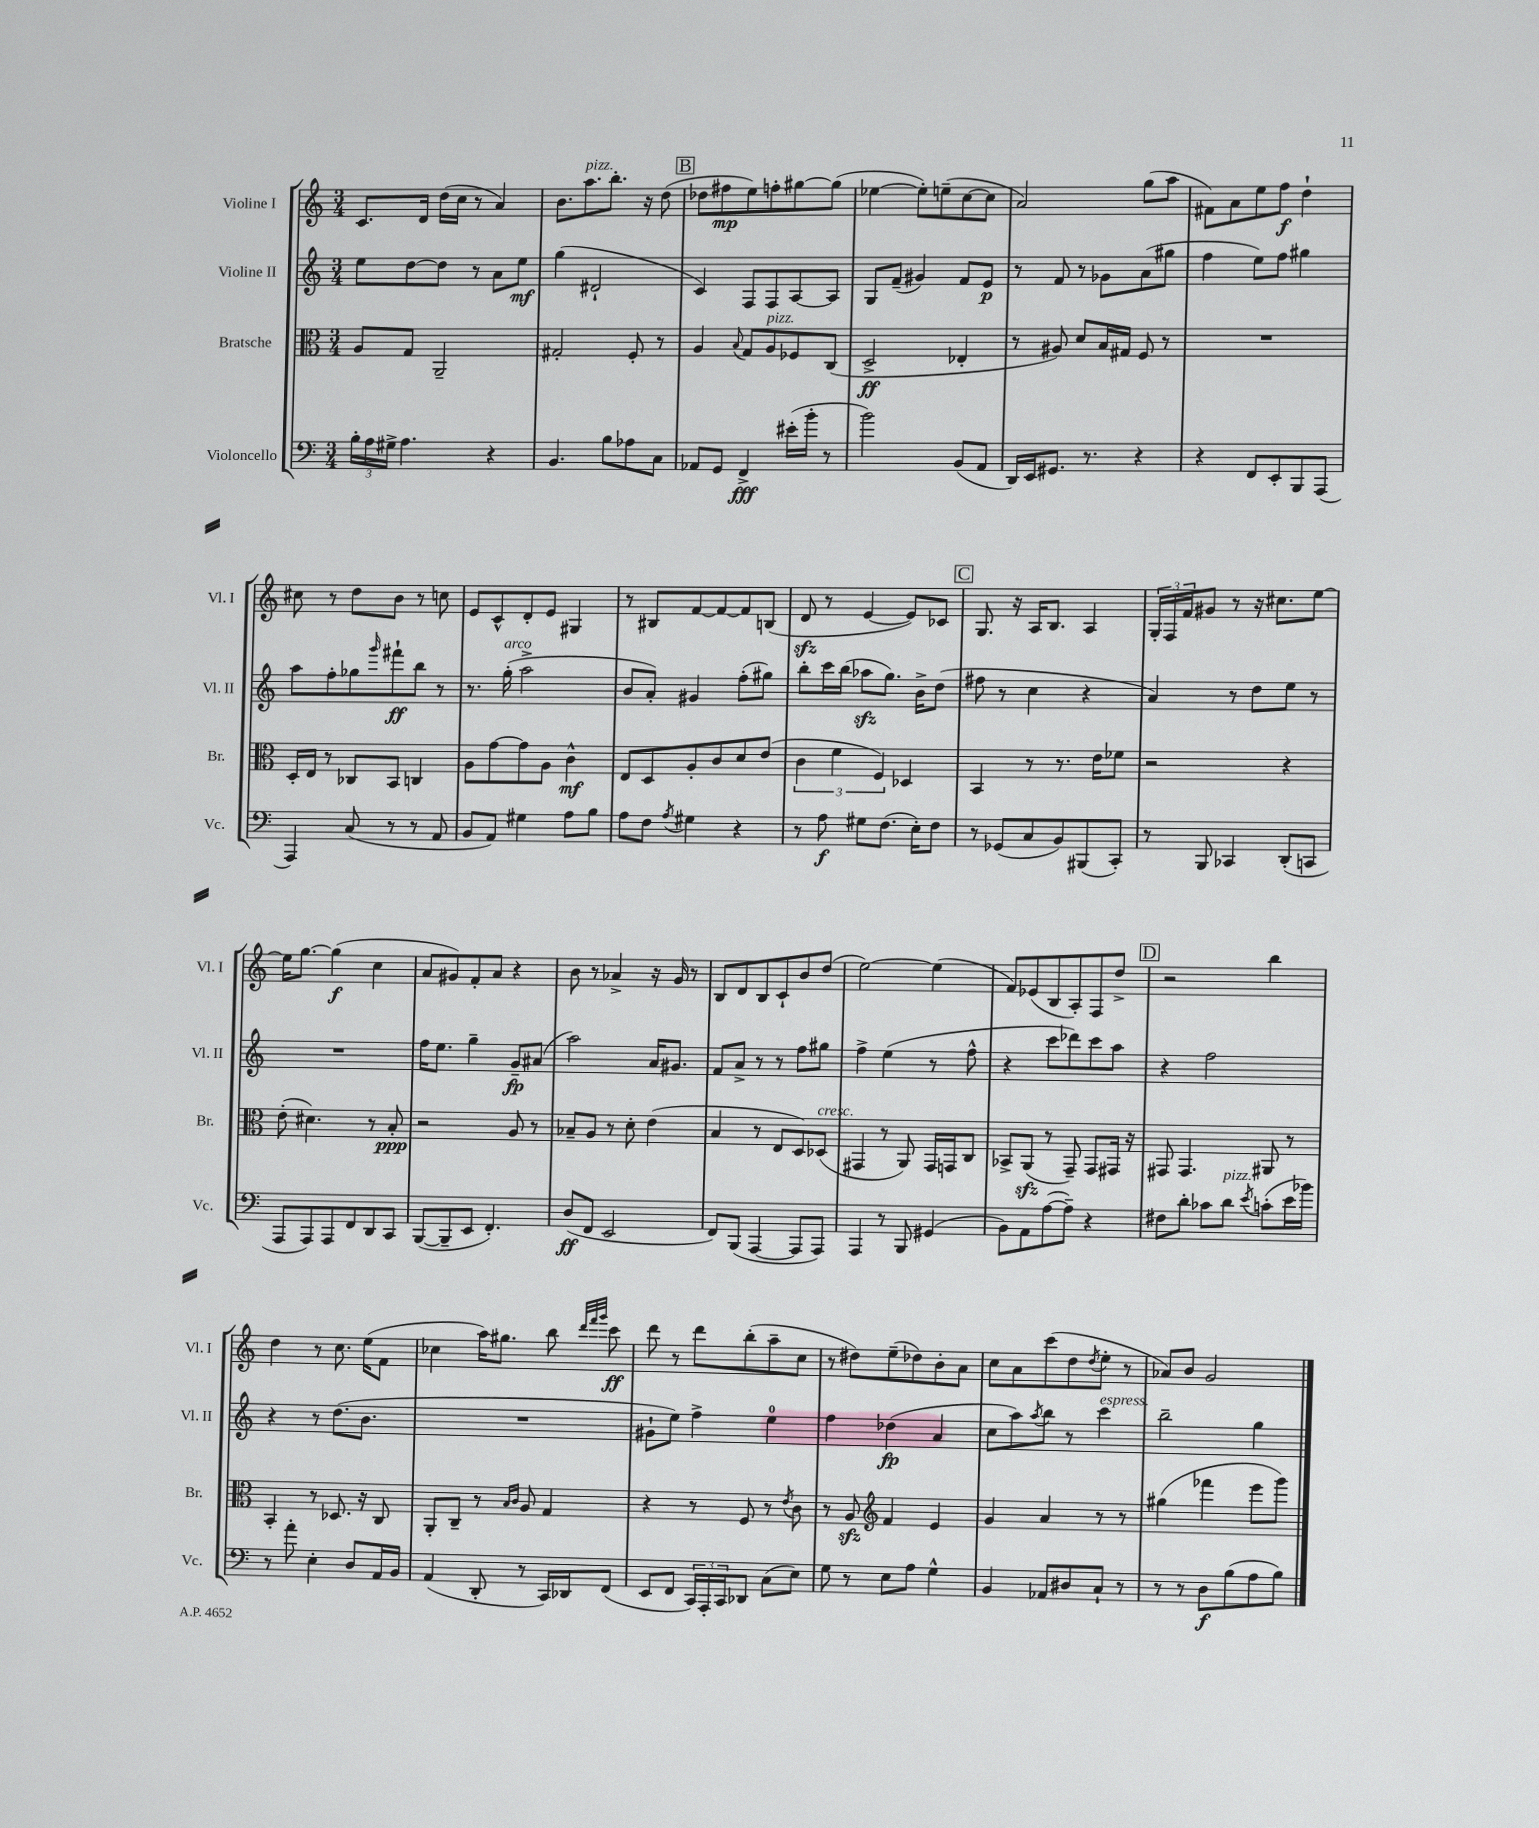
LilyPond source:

<<
\new StaffGroup <<
\new Staff = "s0" \with { instrumentName = "Violine I" shortInstrumentName = "Vl. I" } {
    \clef treble \key c \major \numericTimeSignature \time 3/4
    c'8. d'16 d''16( c''16 r8 a'4) |
    b'8. a''8.^\markup { \italic "pizz." } b''8.-. r16 d''8( |
    \mark \markup { \box "B" } des''8 fis''8\mp e''8) f''8-. gis''8~ gis''8( |
    ees''4~ ees''8-.) e''8--( c''8~ c''8 |
    a'2) g''8( a''8 |
    fis'8) a'8 e''8 f''8\f d''4-! |
    cis''8 r8 d''8 b'8 r8 c''8 |
    e'8 c'8-^ d'8-. e'8 gis4 |
    r8 bis8 f'8~ f'8~ f'8 b8( |
    d'8\sfz r8 e'4~ e'8) ces'8 |
    \mark \markup { \box "C" } g8. r16 a16 b8. a4 |
    \tuplet 3/2 { g16-. f16 f'16 } gis'8 r8 r16 cis''8. e''8~ |
    e''16 g''8.~ g''4\f( c''4 |
    a'8 gis'8) f'8-. a'8 r4 |
    b'8 r8 aes'4-> r16 g'16 r8 |
    b8 d'8 b8 c'8-! b'8 d''8( |
    e''2~) e''4( |
    f'8) ees'8( b8 a8-.) f8 d''8-> |
    \mark \markup { \box "D" } r2 b''4 |
    d''4 r8 c''8. e''16( f'8 |
    ces''4 a''16) gis''8. b''8 \grace { d'''32 f'''32 g'''32 } c'''8\ff |
    d'''8 r8 d'''8 b''8-.( a''8-- c''8 |
    r8 dis''8) e''8--( des''8) b'8-. a'8 |
    c''8 a'8 c'''8( d''8 \acciaccatura { d''8 } e''8-. r8 |
    aes'8) b'8 g'2 \bar "|." |
}
\new Staff = "s1" \with { instrumentName = "Violine II" shortInstrumentName = "Vl. II" } {
    \clef treble \key c \major \numericTimeSignature \time 3/4
    e''8 d''8~ d''8 r8 a'8 e''8\mf |
    g''4( dis'2-! |
    \mark \markup { \box "B" } c'4) f8 f8 a8~ a8 |
    g8 f'8--( gis'4) f'8 e'8\p |
    r8 f'8 r8 ges'8 a'8( gis''8 |
    f''4 e''8) f''8 gis''4 |
    a''8 f''8-. ges''8 \grace { g'''16 } fis'''8-!\ff b''8 r8 |
    r8. g''16-.^\markup { \italic "arco" }( a''2-> |
    b'8 a'8-.) gis'4 f''8-.( gis''8) |
    b''8-. c'''16 b''16( aes''8\sfz g''8.) b'16-> d''8( |
    \mark \markup { \box "C" } fis''8 r8 c''4 r4 |
    a'4) r8 d''8 e''8 r8 |
    R2. |
    f''16 e''8. g''4-- g'8--\fp ais'8( |
    a''2) a'16 gis'8. |
    f'8 a'8-> r8 r8 f''8 gis''8 |
    f''4-> e''4( r8 f''8-^ |
    r4 c'''8 des'''8) c'''8 a''8 |
    \mark \markup { \box "D" } r4 f''2 |
    r4 r8 d''8.( b'8. |
    R2. |
    gis'8-! e''8) f''4-> e''4-0 |
    f''4 des''4\fp( a'4 |
    c''8 a''8) \acciaccatura { a''8 } b''8 r8 c'''4^\markup { \italic "espress." } |
    b''2-- g''4 \bar "|." |
}
\new Staff = "s2" \with { instrumentName = "Bratsche" shortInstrumentName = "Br." } {
    \clef alto \key c \major \numericTimeSignature \time 3/4
    a8 g8 a,2-- |
    gis2-. f8-. r8 |
    \mark \markup { \box "B" } a4 \appoggiatura { b8 } g8 a8^\markup { \italic "pizz." } fes8 c8( |
    d2->\ff ees4-. |
    r8 ais8) d'8 b16 gis16 f8 r8 |
    R2. |
    d16-. e16 r8 ces8 b,8 c4 |
    a8 g'8~ g'8 a8 c'4-^\mf |
    e8 d8 a8-. c'8 d'8 e'8( |
    \tuplet 3/2 { c'4 f'4 f4) } des4 |
    \mark \markup { \box "C" } b,4 r8 r8. e'16 fes'8 |
    r2 r4 |
    e'8-.( dis'4.) r8 b8-.\ppp |
    r2 a8 r8 |
    bes8-- a8 r8 d'8-. e'4( |
    b4 r8 e8 d8) des8^\markup { \italic "cresc." }( |
    gis,4 r8 a,8) gis,16 g,16 c8 |
    bes,8-> a,8\sfz( r8 g,8--) g,8 gis,16 r16 |
    \mark \markup { \box "D" } gis,8 gis,4. ais,8 r8 |
    b,4-. r8 des8. r16 c8 |
    a,8-. c8-- r8 \grace { b16 c'16 } a8 g4 |
    r4 r8 f8 r8 \acciaccatura { e'8 } c'8 |
    r8 a8\sfz \clef treble f'4 e'4 |
    g'4 a'4 r8 r8 |
    gis''4( fes'''4 e'''8 g'''8) \bar "|." |
}
\new Staff = "s3" \with { instrumentName = "Violoncello" shortInstrumentName = "Vc." } {
    \clef bass \key c \major \numericTimeSignature \time 3/4
    \tuplet 3/2 { b16-. a16 gis16-> } a4. r4 |
    b,4. b8 aes8 c8 |
    \mark \markup { \box "B" } aes,8 g,8 f,4->\fff eis'16-.( b'16-. r8 |
    b'2) b,8( a,8 |
    d,16) e,16 gis,8. r8. r4 |
    r4 f,8 e,8-. b,,8 a,,8( |
    a,,4) c8( r8 r8 a,8 |
    b,8 a,8) gis4 a8 b8 |
    a8 f8 \acciaccatura { a8 } gis4 r4 |
    r8 a8\f gis8 f8.( e16-.) f8 |
    \mark \markup { \box "C" } r8 ges,8( c8 b,8) bis,,8( c,8-.) |
    r8 b,,8 ces,4 d,8-.( c,8 |
    a,,8 a,,8) a,,8 f,8 d,8 c,8 |
    b,,8~( b,,8-- e,8 f,4.-.) |
    d8\ff( f,8 e,2 |
    f,8) b,,8( a,,4~ a,,8 a,,8) |
    a,,4 r8 b,,8 gis,4( |
    b,8) a,8 a8~( a8--) r4 |
    \mark \markup { \box "D" } fis8 d'8-. ces'8 d'8^\markup { \italic "pizz." } \acciaccatura { e'8 } c'8-.( e'16 bes'16) |
    r8 a'8-. e4-. d8 a,16 b,16 |
    a,4( d,8-. r8 c,16) des,16 f,8( |
    e,8 f,8 \tuplet 3/2 { c,16) a,,16-. c,16 } des,8 c8( e8) |
    g8 r8 e8 a8 g4-^ |
    b,4 aes,8 dis8 c8-! r8 |
    r8 r8 d8\f b8( a8 b8) \bar "|." |
}
>>
>>
\layout { \context { \Score \remove "Bar_number_engraver" } }
